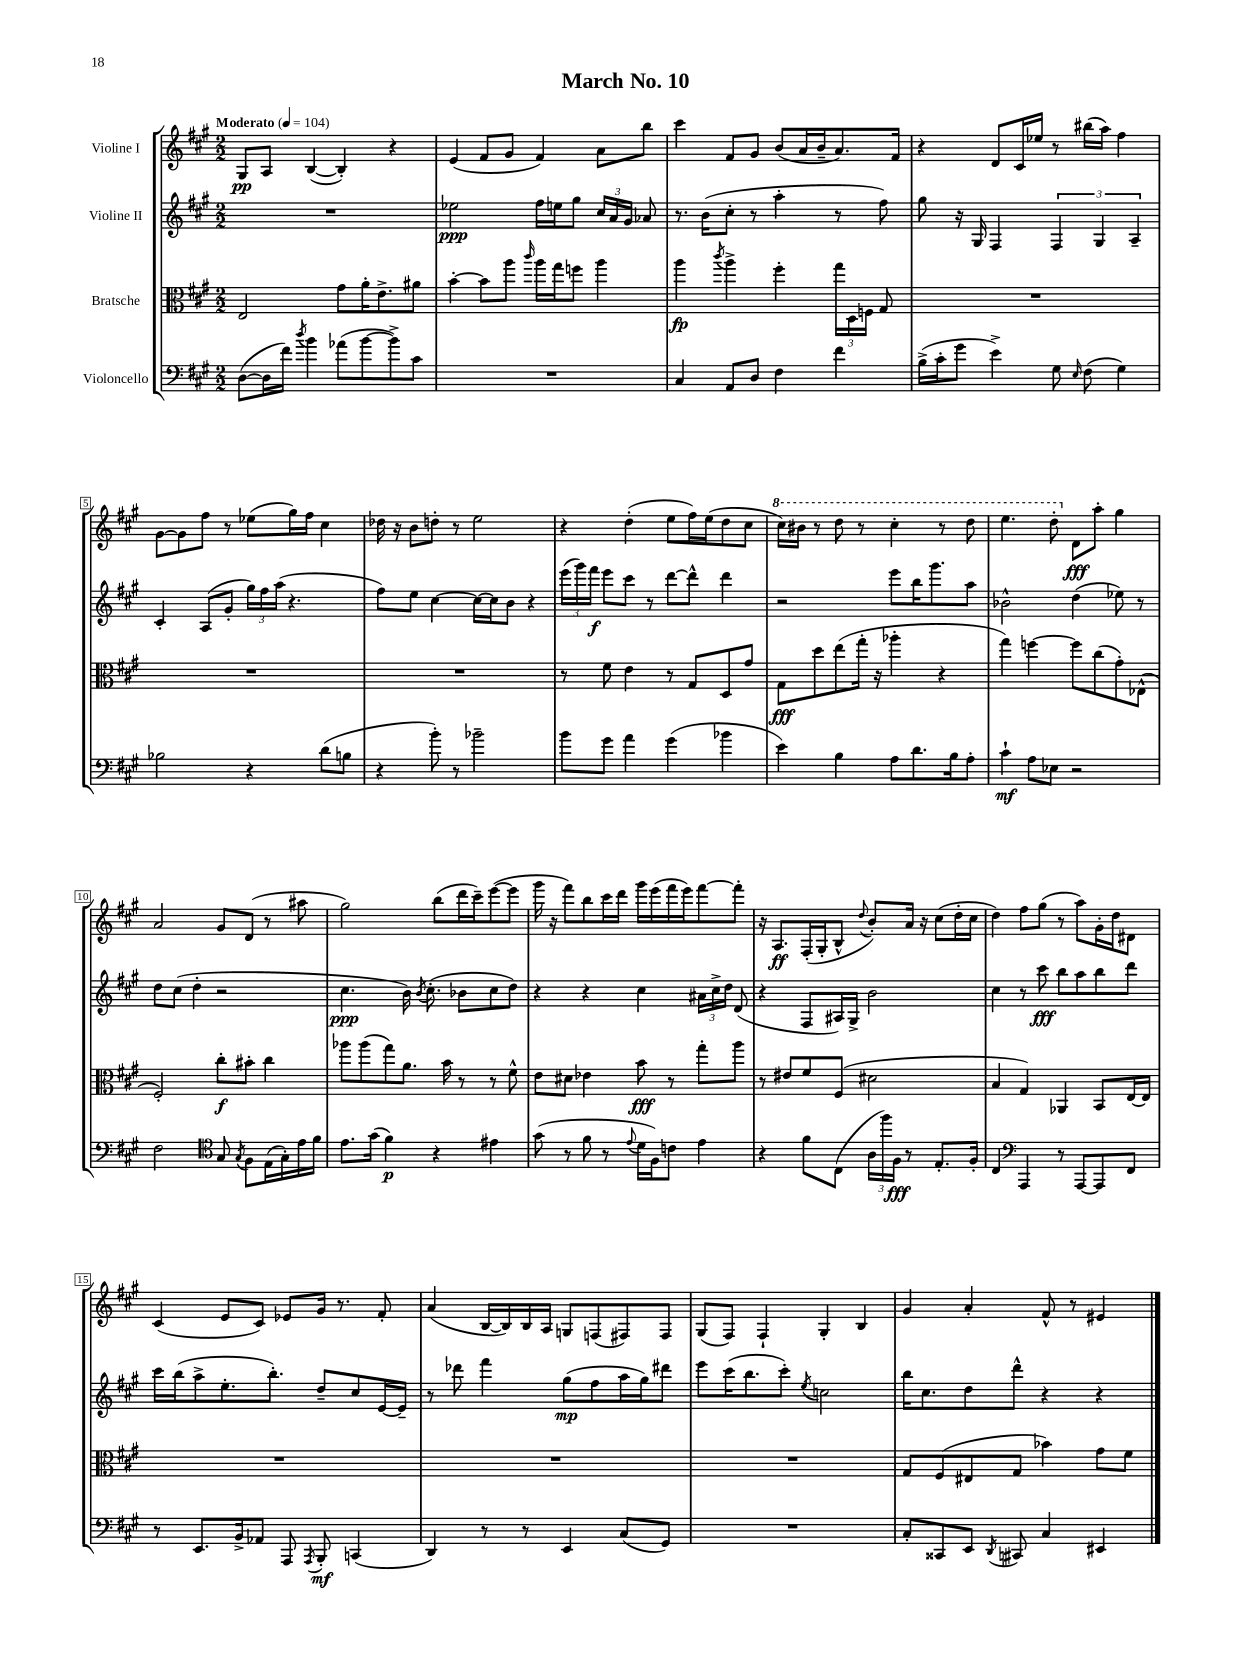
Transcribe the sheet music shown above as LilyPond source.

\header { title = "March No. 10" }
<<
\new StaffGroup <<
\new Staff = "s0" \with { instrumentName = "Violine I" } {
    \clef treble \key a \major \numericTimeSignature \time 2/2 \tempo "Moderato" 4 = 104
    \autoBeamOff gis8[\pp a8] b4~( b4-.) r4 |
    e'4( fis'8[ gis'8] fis'4) a'8[ b''8] |
    cis'''4 fis'8[ gis'8] b'8[( a'16 b'16-- a'8.) fis'16] |
    r4 d'8[ cis'16 ees''16] r8 bis''16[( a''16]) fis''4 |
    gis'8[~ gis'8 fis''8] r8 ees''8[( gis''16) fis''16] cis''4 |
    des''16 r16 b'8[ d''8]-. r8 e''2 |
    r4 d''4-.( e''8[ fis''16) e''16( d''8 cis''8] |
    \ottava #1 cis'''16[) bis''16] r8 d'''8 r8 cis'''4-. r8 d'''8 |
    e'''4. d'''8-. \ottava #0 d'8[\fff a''8]-. gis''4 |
    a'2 gis'8[ d'8]( r8 ais''8 |
    gis''2) b''8[( d'''16 cis'''16--) e'''8~( e'''8] |
    gis'''16 r16 fis'''8[) b''8 cis'''16 d'''16] gis'''16[ e'''16( fis'''16 e'''16) fis'''8~ fis'''8]-. |
    r16 a8.[\ff fis16-.( gis16-. b8]-^ \appoggiatura { d''8 } b'8[-.) a'16] r16 cis''8[( d''16-. cis''16] |
    d''4) fis''8[ gis''8]( r8 a''8[) gis'16-. d''16 dis'8] |
    cis'4( e'8[ cis'8]) ees'8[ gis'16] r8. fis'8-. |
    a'4( b16[~ b16) b16 a16] g8[ f8( fis8) fis8] |
    gis8[( fis8]) fis4-! gis4-. b4 |
    gis'4 a'4-. fis'8-^ r8 eis'4 \bar "|." |
}
\new Staff = "s1" \with { instrumentName = "Violine II" } {
    \clef treble \key a \major \numericTimeSignature \time 2/2
    \autoBeamOff R1 |
    ees''2\ppp fis''16[ e''16 gis''8] \tuplet 3/2 { cis''16[ a'16 gis'16] } aes'8 |
    r8. b'16[( cis''8]-. r8 a''4-. r8 fis''8) |
    gis''8 r16 gis16 fis4 \tuplet 3/2 { fis4 gis4 a4-- } |
    cis'4-. a8[( gis'8]-. \tuplet 3/2 { gis''16[) fis''16 a''16]( } r4. |
    fis''8[) e''8] cis''4~ cis''16[~ cis''16 b'8] r4 |
    \tuplet 3/2 { e'''16[( gis'''16) fis'''16]\f } e'''8[ cis'''8] r8 d'''8[~ d'''8]-^ d'''4 |
    r2 e'''8[ b''16 gis'''8. a''8] |
    bes'2-^ d''4( ees''8) r8 |
    d''8[ cis''8]( d''4-. r2 |
    cis''4.\ppp b'16) \acciaccatura { b'8 } cis''8.-.( bes'8[ cis''8 d''8]) |
    r4 r4 cis''4 \tuplet 3/2 { ais'16[ cis''16-> d''16] } d'8( |
    r4 fis8[ ais16) gis16]-> b'2 |
    cis''4 r8 cis'''8\fff b''8[ a''8 b''8 d'''8] |
    cis'''16[ b''16( a''8-> e''8.-. b''8.]-.) d''8[-- cis''8 e'16~ e'16]-- |
    r8 des'''8 fis'''4 gis''8[\mp( fis''8 a''16 gis''16) dis'''8] |
    e'''8[ cis'''16( b''8. cis'''8]-.) \acciaccatura { e''8 } c''2 |
    b''16[ cis''8. d''8 d'''8]-^ r4 r4 \bar "|." |
}
\new Staff = "s2" \with { instrumentName = "Bratsche" } {
    \clef alto \key a \major \numericTimeSignature \time 2/2
    \autoBeamOff e2 gis'8[ a'16-. e'8.-> ais'8] |
    b'4~-. b'8[ a''8] \grace { cis'''16 } a''16[ gis''16 f''8] a''4 |
    a''4\fp \acciaccatura { cis'''8 } a''4-> fis''4-. \tuplet 3/2 { gis''16[ d16 f16] } gis8 |
    R1 |
    R1 |
    R1 |
    r8 fis'8 e'4 r8 gis8[ d8 gis'8] |
    gis8[\fff d''8 e''8( gis''16]-. r16 aes''4-. r4 |
    gis''4) f''4~ f''8[ cis''8( gis'8-.) ees8]-^( |
    fis2-.) cis''8[-.\f bis'8]-. cis''4 |
    aes''8[ aes''8( gis''8) a'8.] b'16 r8 r8 fis'8-^ |
    e'8[ dis'8] ees'4 b'8\fff r8 gis''8[-. a''8] |
    r8 eis'8[ fis'8 fis8]( dis'2 |
    b4 gis4) aes,4 b,8[ e16~ e16] |
    R1 |
    R1 |
    R1 |
    gis8[ fis8( eis8 gis8] bes'4) gis'8[ fis'8] \bar "|." |
}
\new Staff = "s3" \with { instrumentName = "Violoncello" } {
    \clef bass \key a \major \numericTimeSignature \time 2/2
    \autoBeamOff d8[~( d16 fis'16]) \acciaccatura { d''8 } b'4 aes'8[( b'8~ b'8->) cis'8] |
    R1 |
    cis4 a,8[ d8] fis4 fis'4 |
    b16[->( cis'16-. gis'8] e'4->) gis8 \grace { e16 } fis8( gis4) |
    bes2 r4 d'8[( b8] |
    r4 b'8-.) r8 bes'2-- |
    b'8[ gis'8] a'4 gis'4( bes'4 |
    e'4) b4 a8[ d'8. b16 a8]-. |
    cis'4-!\mf a8[ ees8] r2 |
    fis2 \clef tenor gis8 \acciaccatura { gis8 } fis8[ e16( gis16-.) e'16 fis'16] |
    e'8.[ gis'16]( fis'4\p) r4 eis'4 |
    gis'8( r8 fis'8 r8 \appoggiatura { e'8 } d'16[ fis16) c'8] e'4 |
    r4 fis'8[ cis8]( \tuplet 3/2 { a16[ fis''16) fis16]\fff } r8 e8.[-. fis16]-. |
    cis4 \clef bass a,,4 r8 a,,8[~ a,,8 fis,8] |
    r8 e,8.[ b,16-> aes,8] a,,8 \acciaccatura { a,,8 } b,,8-.\mf c,4( |
    d,4) r8 r8 e,4 cis8[( gis,8]) |
    R1 |
    cis8[-. cisis,8 e,8] \acciaccatura { d,8 } cis,8 cis4 eis,4 \bar "|." |
}
>>
>>
\layout { \context { \Score \override BarNumber.stencil = #(make-stencil-boxer 0.1 0.3 ly:text-interface::print) } }
